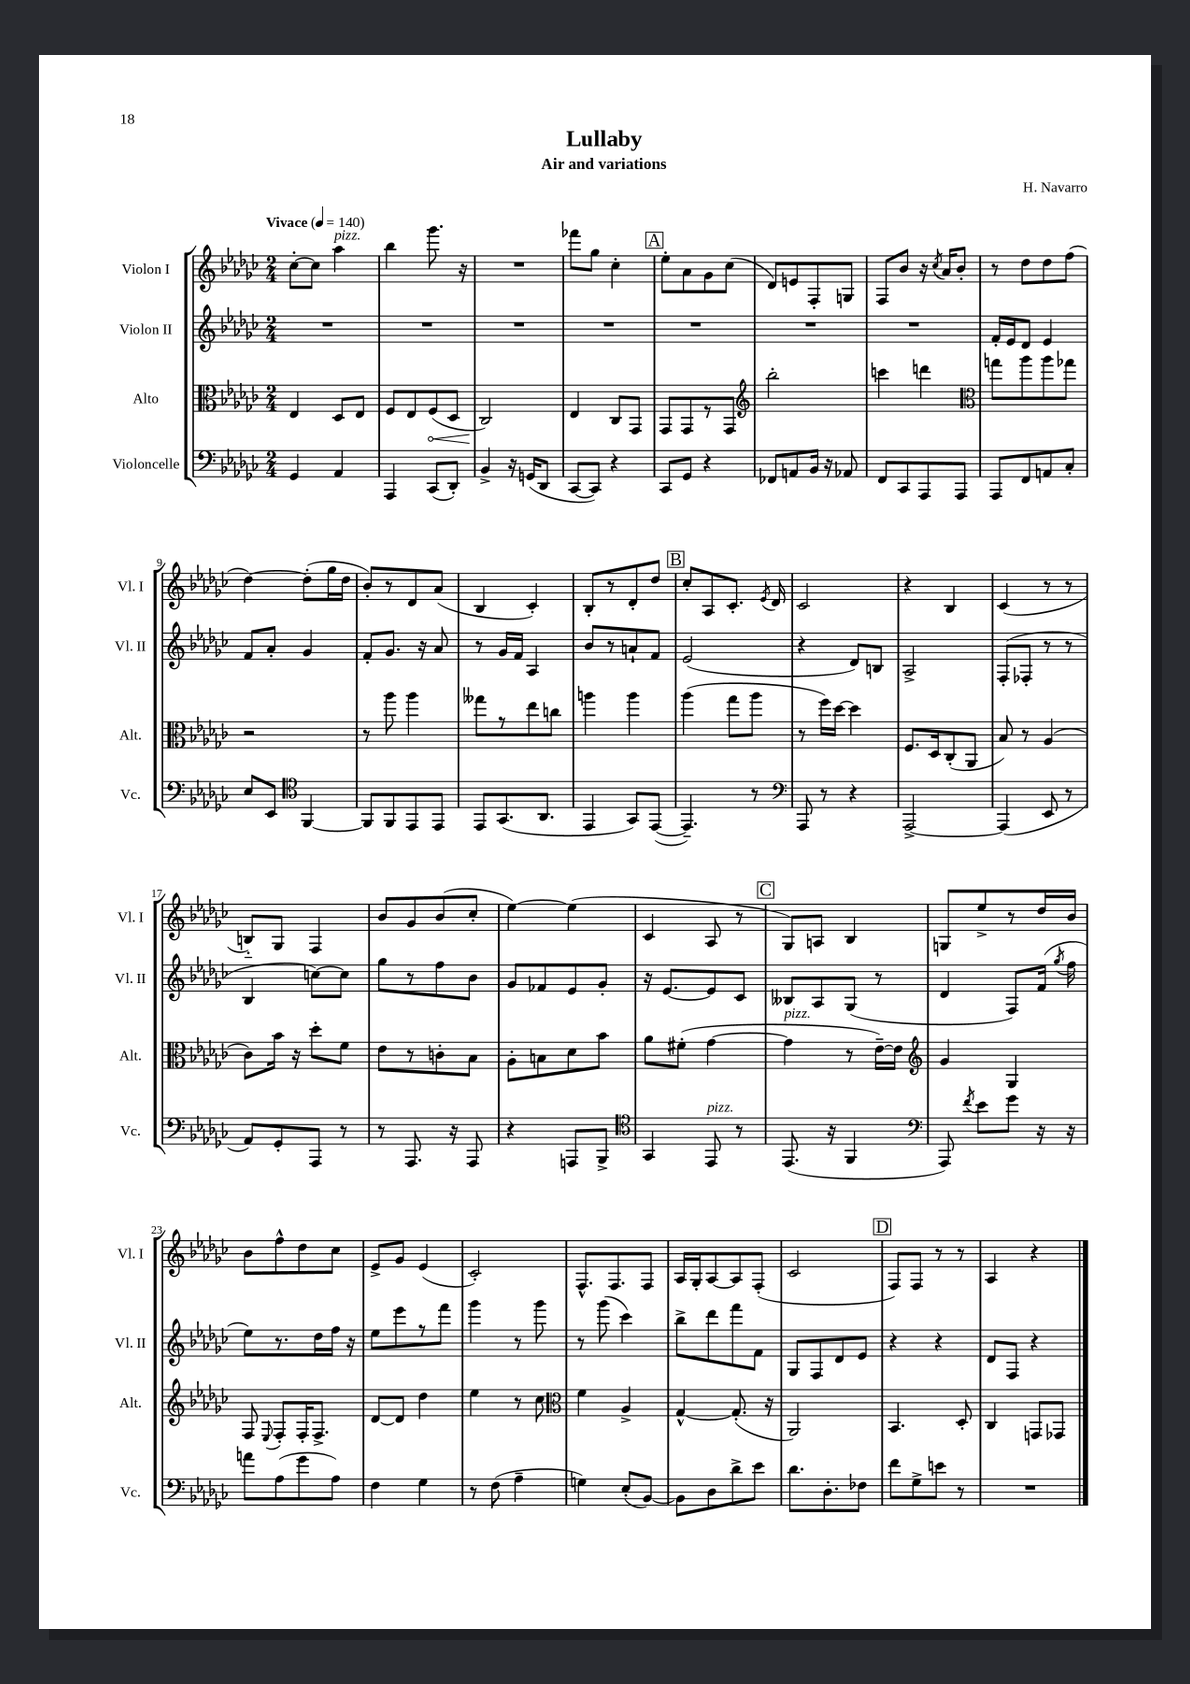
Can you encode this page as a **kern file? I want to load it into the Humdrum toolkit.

**kern	**kern	**dynam	**kern	**kern
*part4	*part3	*part3	*part2	*part1
*staff4	*staff3	*staff3	*staff2	*staff1
*I"Violoncelle	*I"Alto	*	*I"Violon II	*I"Violon I
*I'Vc.	*I'Alt.	*	*I'Vl. II	*I'Vl. I
*clefF4	*clefC3	*	*clefG2	*clefG2
*k[b-e-a-d-g-c-]	*k[b-e-a-d-g-c-]	*	*k[b-e-a-d-g-c-]	*k[b-e-a-d-g-c-]
*M2/4	*M2/4	*	*M2/4	*M2/4
*MM140	*MM140	*	*MM140	*MM140
=1	=1	=1	=1	=1
!	!	!	!	!LO:TX:a:B:t=Vivace
4GG-/	4E-/	.	2r	[8cc-'\L
.	.	.	.	8cc-\J]
!	!	!	!	!LO:TX:a:i:t=pizz.
4AA-/	8D-/L	.	.	4aa-\
.	8E-/J	.	.	.
=2	=2	=2	=2	=2
4AAA-/	8F/L	.	2r	4bb-\
.	8E-/	.	.	.
!	!	!LO:HP:b	!	!
(8CC-/L	(8F/	<	.	8.ggg-\
8DD-'/J)	8D-/J	.	.	.
.	.	.	.	16r
=3	=3	=3	=3	=3
4BB-^/	2C-/)	.	2r	2r
16r	.	.	.	.
(16GGn/KL	.	.	.	.
8DD-/J	.	.	.	.
.	.	[	.	.
=4	=4	=4	=4	=4
[8CC-/L	4E-/	.	2r	8fff-X\L
8CC-/J])	.	.	.	8gg-\J
4r	8C-/L	.	.	4cc-'\
.	8GG-/J	.	.	.
!!LO:REH:place=s1:t=A
=5	=5	=5	=5	=5
8CC-/L	8GG-/L	.	2r	8ee-'\L
8GG-/J	8GG-/	.	.	8a-\
4r	8r	.	.	8g-\
.	8GG-/J	.	.	(8cc-\J
=6	=6	=6	=6	=6
*	*clefG2	*	*	*
8FF-X/L	2bb-'\	.	2r	8d-/L)
8AAn/	.	.	.	8en/
16BB-/Jk	.	.	.	8F'/
16r	.	.	.	.
8AA-X/	.	.	.	8Gn/J
=7	=7	=7	=7	=7
8FF/L	4cccn\	.	2r	8F/L
8CC-/	.	.	.	8b-/J
8AAA-/	4dddn\	.	.	16r
.	.	.	.	8qcc-/
.	.	.	.	16a-/KL
8AAA-/J	.	.	.	8b-'/J
=8	=8	=8	=8	=8
*	*clefC3	*	*	*
8AAA-/L	8ggn\L	.	16f'/LL	8r
.	.	.	16e-/J	.
8FF/	8aa-\	.	8d-/J	8dd-\L
8AAn/	8aa-\	.	4e-/	8dd-\
8C-'/J	8gg-X\J	.	.	(8ff\J
!!LO:LB:g=z
=9	=9	=9	=9	=9
8E-/L	2r	.	8f/L	[4dd-\)
8EE-/J	.	.	8a-'/J	.
*clefC4	*	*	*	*
[4FF/	.	.	4g-/	(8dd-'\L]
.	.	.	.	16gg-\L
.	.	.	.	16dd-\JJ
=10	=10	=10	=10	=10
8FF/L]	8r	.	8f'/L	8b-'/L)
8FF/	8aa-\	.	8.g-/J	8r
8EE-/	4aa-\	.	.	8d-/
.	.	.	16r	.
8EE-/J	.	.	8a-/	(8a-/J
=11	=11	=11	=11	=11
8EE-/L	8gg--X\L	.	8r	4B-/
(8.GG-/	8r	.	16g-/LL	.
.	.	.	16f/JJ	.
.	8ee-\	.	4A-/	4c-'/)
8.AA-/J	.	.	.	.
.	8ccn\J	.	.	.
=12	=12	=12	=12	=12
4EE-/	4aan\	.	8b-/L	8B-'/L
.	.	.	8r	8r
8GG-/L)	4aa\	.	8an`/	8d-'/
([8EE-/J	.	.	8f/J	8dd-/J
!!LO:REH:place=s1:t=B
=13	=13	=13	=13	=13
4.EE-~/])	(4aa-\	.	(2e-/	8cc-'/L
.	.	.	.	8A-/
.	8gg-\L	.	.	8.c-'/J
8r	8aa-\J	.	.	.
.	.	.	.	8qe-/
.	.	.	.	16d-/
=14	=14	=14	=14	=14
*clefF4	*	*	*	*
8AAA-/	8r	.	4r	2c-/
8r	16ff\LL)	.	.	.
.	[16dd-\JJ	.	.	.
4r	4dd-\]	.	8d-/L)	.
.	.	.	8Bn/J	.
=15	=15	=15	=15	=15
[2AAA-^/	8.F/L	.	2A-^/	4r
.	16D-/k	.	.	.
.	(8C-'/	.	.	4B-/
.	8AA-/J	.	.	.
=16	=16	=16	=16	=16
(4AAA-/]	8B-/)	.	(8F'/L	(4c-/
.	8r	.	8F-X'/J	.
8EE-/	(4A-/	.	8r	8r
8r	.	.	8r	8r
!!LO:LB:g=z
=17	=17	=17	=17	=17
8AA-/L)	8c-\L)	.	4B-/	8Bn/L)
8GG-'/	16b-\Jk	.	.	8G-/J
.	16r	.	.	.
8AAA-/J	8dd-'\L	.	[8ccn\L)	4F/
8r	8f\J	.	8cc\J]	.
=18	=18	=18	=18	=18
8r	8e-\L	.	8gg-\L	8b-/L
8.AAA-/	8r	.	8r	8g-/
.	8cn'\	.	8ff\	(8b-/
16r	.	.	.	.
8AAA-/	8B-\J	.	8b-\J	8cc-'/J
=19	=19	=19	=19	=19
4r	8A-'\L	.	8g-/L	[4ee-\)
.	8Bn\	.	8f-X/	.
8AAAn/L	8d-\	.	8e-/	(4ee-\]
8BBB-^/J	8b-\J	.	8g-'/J	.
=20	=20	=20	=20	=20
*clefC4	*	*	*	*
4GG-/	8a-\L	.	16r	4c-/
.	.	.	[8.e-/L	.
.	(8f#X'\J	.	.	.
!LO:TX:a:i:t=pizz.	!	!	!	!
8EE-/	[4g-\	.	8e-/]	8A-/
8r	.	.	8c-/J	8r
!!LO:REH:place=s1:t=C
=21	=21	=21	=21	=21
!	!LO:TX:a:i:t=pizz.	!	!	!
(8.EE-/	4g-\]	.	8B--X/L	8G-/L)
.	.	.	8A-/	8An/J
16r	.	.	.	.
4FF/	8r	.	(8G-/J	4B-/
.	[16e-~\LL)	.	8r	.
.	16e-\JJ]	.	.	.
=22	=22	=22	=22	=22
*clefF4	*clefG2	*	*	*
8AAA-/)	4g-/	.	4d-/	8Gn/L
8qf/	.	.	.	.
8e-\L	.	.	.	8ee-^/
8g-\J	4G-/	.	8F/L)	8r
16r	.	.	(16f/Jk	16dd-/L
.	.	.	8qgg-/	.
16r	.	.	16ff\	16b-/JJ
!!LO:LB:g=z
=23	=23	=23	=23	=23
8an\L	8F/	.	8ee-\L)	8b-\L
.	8qqE-/	.	.	.
(8A-\	8F'/L	.	8.r	8ff^^\
8g-\	16F'/K	.	.	8dd-\
.	8.F^/J	.	16dd-\L	.
8A-\J)	.	.	16ff\JJ	8cc-\J
.	.	.	16r	.
=24	=24	=24	=24	=24
4F\	[8d-/L	.	8ee-\L	8e-^/L
.	8d-/J]	.	8eee-\	8g-/J
4G-\	4dd-\	.	8r	(4e-/
.	.	.	8fff\J	.
=25	=25	=25	=25	=25
8r	4ee-\	.	4ggg-\	2c-'/)
(8F\	.	.	.	.
4A-~\	8r	.	8r	.
.	8cc-\	.	8ggg-\	.
=26	=26	=26	=26	=26
*	*clefC3	*	*	*
4Gn\)	4f\	.	8r	8.F^^/L
.	.	.	(8ggg-\	.
.	.	.	.	8.F/
(8E-'/L	4A-^/	.	4ccc-\)	.
[8BB-/J)	.	.	.	8F/J
=27	=27	=27	=27	=27
8BB-\L]	[4G-^^/	.	8bb-^\L	16A-/LL
.	.	.	.	16G-'/J
8D-\	.	.	8ddd-\	[8A-/
8d-^\	(8.G-'/]	.	8fff\	8A-/]
8e-\J	.	.	8f\J	(8F'/J
.	16r	.	.	.
=28	=28	=28	=28	=28
8.d-\L	2AA-/)	.	8G-/L	2c-/
.	.	.	8F/	.
8.D-'\	.	.	.	.
.	.	.	8d-/	.
8F-X\J	.	.	8e-/J	.
!!LO:REH:place=s1:t=D
=29	=29	=29	=29	=29
8f\L	4.BB-/	.	4r	8F/L)
8G-^\	.	.	.	8F/J
8en\J	.	.	4r	8r
8r	8D-'/	.	.	8r
=30	=30	=30	=30	=30
2r	4C-/	.	8d-/L	4A-/
.	.	.	8F/J	.
.	8GGn/L	.	4r	4r
.	8GG-X/J	.	.	.
==	==	==	==	==
*-	*-	*-	*-	*-
